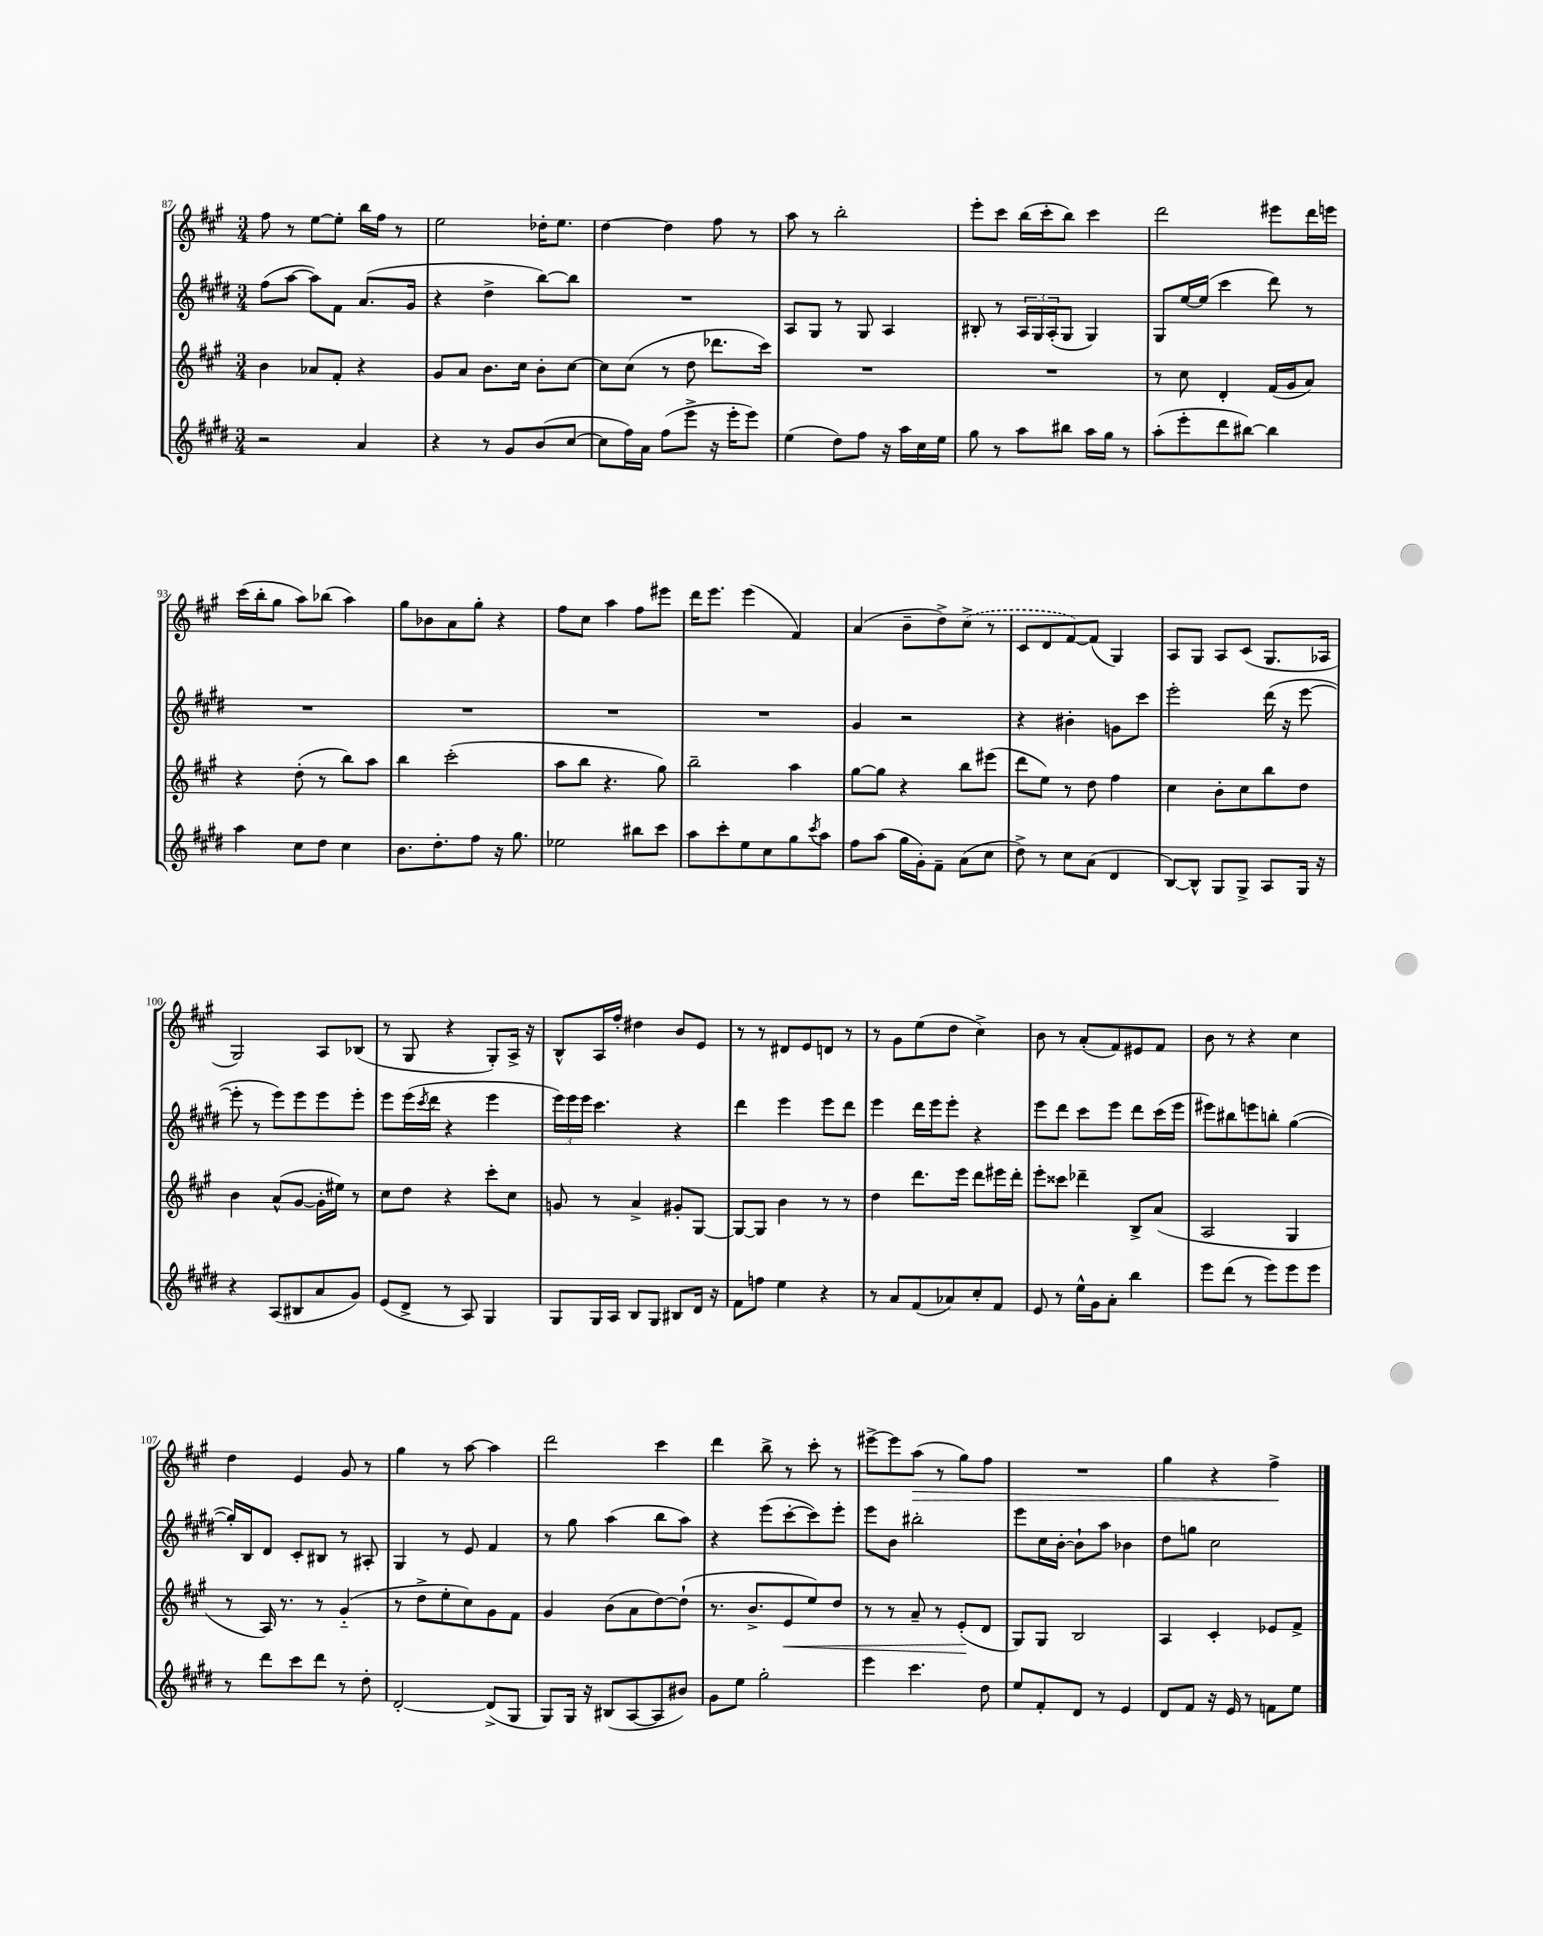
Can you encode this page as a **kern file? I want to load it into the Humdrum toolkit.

**kern	**kern	**dynam	**kern	**kern	**dynam
*part4	*part3	*part3	*part2	*part1	*part1
*staff4	*staff3	*staff3	*staff2	*staff1	*staff1
*clefG2	*clefG2	*	*clefG2	*clefG2	*
*k[f#c#g#d#]	*k[f#c#g#]	*	*k[f#c#g#d#]	*k[f#c#g#]	*
*M3/4	*M3/4	*	*M3/4	*M3/4	*
=87	=87	=87	=87	=87	=87
2r	4b\	.	(8ff#\L	8ff#\	.
.	.	.	[8aa\J	8r	.
.	8a-X/L	.	8aa\L])	[8ee\L	.
.	8f#'/J	.	8f#\J	8ee'\J]	.
4a/	4r	.	(8.a/L	16bb\LL	.
.	.	.	.	16ff#\JJ	.
.	.	.	.	8r	.
.	.	.	16g#/Jk	.	.
=88	=88	=88	=88	=88	=88
4r	8g#/L	.	4r	2ee\	.
.	8a/J	.	.	.	.
8r	8.b\L	.	4dd#^\	.	.
8g#/L	.	.	.	.	.
.	16cc#\Jk	.	.	.	.
(8b/	8b'\L	.	[8bb\L)	16dd-X'\KL	.
.	.	.	.	8.ee\J	.
[8cc#/J	[8cc#\J	.	8bb\J]	.	.
=89	=89	=89	=89	=89	=89
8cc#\L]	8cc#\L]	.	2.r	[4dd\	.
16ff#\L)	(8cc#\J	.	.	.	.
16a\JJ	.	.	.	.	.
(8ff#\L	8r	.	.	4dd\]	.
8eee^\J	8dd\	.	.	.	.
16r	8.ddd-X\L	.	.	8ff#\	.
16eee'\KL	.	.	.	.	.
8eee\J)	.	.	.	8r	.
.	16ccc#\Jk)	.	.	.	.
=90	=90	=90	=90	=90	=90
(4ee\	2.r	.	8A/L	8aa\	.
.	.	.	8G#/J	8r	.
8dd#\L)	.	.	8r	2bb'\	.
8ff#\J	.	.	8G#/	.	.
16r	.	.	4A/	.	.
16aa\LL	.	.	.	.	.
16cc#\	.	.	.	.	.
16ee\JJ	.	.	.	.	.
=91	=91	=91	=91	=91	=91
8gg#\	2.r	.	8B#X'/	8eee'\L	.
8r	.	.	8r	8ccc#\J	.
8aa\L	.	.	24A/LL	(16bb\LL	.
.	.	.	24G#/	.	.
.	.	.	.	16ccc#'\J	.
.	.	.	(24A'/J	.	.
8bb#X\J	.	.	8G#/J	8bb\J)	.
16aa\LL	.	.	4G#/)	4ccc#\	.
16gg#\JJ	.	.	.	.	.
8r	.	.	.	.	.
=92	=92	=92	=92	=92	=92
(8aa'\L	8r	.	8G#/L	2ddd\	.
8eee'\	8cc#\	.	[16ee/L	.	.
.	.	.	(16ee/JJ]	.	.
8ddd#\	4d'/	.	4ccc#\	.	.
[8bb#X\J)	.	.	.	.	.
4bb#\]	(16f#/LL	.	8ddd#\)	8eee#X\L	.
.	16g#/J	.	.	.	.
.	8a/J)	.	8r	16ddd\L	.
.	.	.	.	16eeen\JJ	.
!!LO:LB:g=z
=93	=93	=93	=93	=93	=93
4aa\	4r	.	2.r	(16ccc#\LL	.
.	.	.	.	16bb'\J	.
.	.	.	.	8gg#\J	.
8cc#\L	(8dd'\	.	.	8aa\L)	.
8dd#\J	8r	.	.	(8bb-X\J	.
4cc#\	8bb\L)	.	.	4aa\)	.
.	8aa\J	.	.	.	.
=94	=94	=94	=94	=94	=94
8.b\L	4bb\	.	2.r	8gg#\L	.
.	.	.	.	8b-X\	.
8.dd#'\	.	.	.	.	.
.	(2ccc#'\	.	.	8a\	.
8ff#\J	.	.	.	8gg#'\J	.
16r	.	.	.	4r	.
8.gg#\	.	.	.	.	.
=95	=95	=95	=95	=95	=95
2ee-X\	8aa\L	.	2.r	8ff#\L	.
.	8bb\J	.	.	8cc#\J	.
.	4.r	.	.	4aa\	.
8bb#X\L	.	.	.	8ff#\L	.
8ccc#\J	8gg#\)	.	.	8eee#X\J	.
=96	=96	=96	=96	=96	=96
8aa\L	2bb~\	.	2.r	16ddd\KL	.
.	.	.	.	8.eee\J	.
8ccc#'\	.	.	.	.	.
8ee\	.	.	.	(4eee\	.
8cc#\	.	.	.	.	.
8gg#\	4aa\	.	.	4f#/)	.
8qccc#/	.	.	.	.	.
8aa\J	.	.	.	.	.
=97	=97	=97	=97	=97	=97
8ff#\L	[8gg#\L	.	4g#/	(4a/	.
(8aa\J	8gg#\J]	.	.	.	.
16gg#\LL	4r	.	2r	8b~\L	.
16g#'\J)	.	.	.	.	.
8f#~\J	.	.	.	8dd^\)	.
(8a\L	8bb\L	.	.	(8cc#^\J	.
8cc#\J	(8eee#X\J	.	.	8r	.
=98	=98	=98	=98	=98	=98
8dd#^\)	8ddd\L	.	4r	8c#/L	.
8r	8ee\J)	.	.	8d/	.
8cc#\L	8r	.	4b#X'\	[8f#/)	.
(8a\J	8dd\	.	.	(8f#/J]	.
4d#/	4ff#\	.	8gn\L	4G#/)	.
.	.	.	8ccc#\J	.	.
=99	=99	=99	=99	=99	=99
[8B/L)	4cc#\	.	2eee'\	8A/L	.
8B^^/J]	.	.	.	8G#/J	.
8G#/L	8b'\L	.	.	8A/L	.
8G#^/J	8cc#\	.	.	(8c#/J	.
8A/L	8bb\	.	(16ddd#\	8.G#/L	.
.	.	.	16r	.	.
16G#/Jk	8dd\J	.	[8eee\	.	.
16r	.	.	.	16A-X/Jk	.
!!LO:LB:g=z
=100	=100	=100	=100	=100	=100
4r	4b\	.	8eee'\]	2G#/)	.
.	.	.	8r	.	.
(8A/L	(8a^^/L	.	8eee\L)	.	.
8B#X/	[8g#/J	.	8eee\	.	.
8a/	16g#'\LL]	.	8eee\	8A/L	.
.	16ee#X\JJ)	.	.	.	.
8g#/J)	8r	.	8eee'\J	(8B-X/J	.
=101	=101	=101	=101	=101	=101
(8e/L	8cc#\L	.	8eee\L	8r	.
8d#^/J	8dd\J	.	(16eee\L	8G#/	.
.	.	.	8qccc#/	.	.
.	.	.	16ddd#\JJ	.	.
8r	4r	.	4r	4r	.
8A/)	.	.	.	.	.
4G#/	8ccc#'\L	.	4eee\	8G#'/L)	.
.	8cc#\J	.	.	16A^/Jk	.
.	.	.	.	16r	.
=102	=102	=102	=102	=102	=102
8G#/L	8gn/	.	24eee\LL)	8B^^/L	.
.	.	.	24eee\	.	.
.	.	.	24eee\JJ	.	.
16G#/L	8r	.	4.ccc#\	16A/L	.
16A/JJ	.	.	.	16ff#'/JJ	.
8B/L	4a^/	.	.	4dd#X\	.
8G#/J	.	.	.	.	.
8B#X/L	8g#X'/L	.	4r	8b/L	.
16d#/Jk	[8G#/J	.	.	8e/J	.
16r	.	.	.	.	.
=103	=103	=103	=103	=103	=103
8f#\L	8G#/L_	.	4ddd#\	8r	.
8ffn\J	8G#/J]	.	.	8r	.
4ee\	4b\	.	4eee\	8d#X/L	.
.	.	.	.	8e/	.
4r	8r	.	8eee\L	8dn/J	.
.	8r	.	8ddd#\J	8r	.
=104	=104	=104	=104	=104	=104
8r	4dd\	.	4eee\	8r	.
8a/L	.	.	.	8g#\L	.
(8f#/	8.ddd\L	.	16ddd#\LL	(8ee\	.
.	.	.	16eee\J	.	.
8a-X/)	.	.	8eee'\J	8dd\J	.
.	16eee\Jk	.	.	.	.
8cc#'/	8ddd\L	.	4r	4cc#^\)	.
8f#/J	16eee#X\L	.	.	.	.
.	16ddd'\JJ	.	.	.	.
=105	=105	=105	=105	=105	=105
8e/	8eee'\L	.	8eee\L	8b\	.
8r	8ccc##X\J	.	8ddd#\J	8r	.
16ee^^\LL	4ddd-X~\	.	8ccc#\L	(8a'/L	.
16g#\J	.	.	.	.	.
8a'\J	.	.	8eee\J	8f#/)	.
4bb\	8B^/L	.	8ddd#\L	8e#X/	.
.	(8a/J	.	(16ccc#\L	8f#/J	.
.	.	.	16eee\JJ	.	.
=106	=106	=106	=106	=106	=106
8eee\L	2A/	.	8eee#X\L)	8b\	.
(8ddd#\J	.	.	8bb#X\	8r	.
8r	.	.	8eeen\	4r	.
8eee\L)	.	.	8bbn'\J	.	.
8eee\	4G#/	.	([4gg#\	4cc#\	.
8eee\J	.	.	.	.	.
!!LO:LB:g=z
=107	=107	=107	=107	=107	=107
8r	8r	.	16gg#'/LL])	4dd\	.
.	.	.	16B/J	.	.
8ddd#\L	16A/)	.	8d#/J	.	.
.	8.r	.	.	.	.
8ccc#\	.	.	8c#'/L	4e/	.
8ddd#\J	8r	.	8B#X/J	.	.
8r	(4g#/	.	8r	8g#/	.
8dd#'\	.	.	8A#X'/	8r	.
=108	=108	=108	=108	=108	=108
[2d#'/	8r	.	4G#/	4gg#\	.
.	8dd^\L	.	.	.	.
.	8ee'\	.	8r	8r	.
.	8cc#\)	.	8e/	[8aa\	.
(8d#^/L]	8g#\	.	4f#/	4aa\]	.
8G#/J	8f#\J	.	.	.	.
=109	=109	=109	=109	=109	=109
8G#/L)	4g#/	.	8r	2ddd\	.
16G#/Jk	.	.	8gg#\	.	.
16r	.	.	.	.	.
(8B#X/L	(8b\L	.	(4aa\	.	.
[8A/	8a\	.	.	.	.
8A/]	[8dd\)	.	8bb\L	4ccc#\	.
8b#X/J)	(8dd`\J]	.	8aa\J)	.	.
=110	=110	=110	=110	=110	=110
8g#\L	8.r	.	4r	4ddd\	.
8ee\J	.	.	.	.	.
.	8.b^/L	.	.	.	.
2gg#'\	.	.	(8eee\L	8bb^\	.
!	!	!LO:HP:b	!	!	!
.	8e/	<	[8ccc#'\	8r	.
.	8ee/)	.	8ccc#\])	8ccc#'\	.
.	8dd/J	.	8eee'\J	8r	.
=111	=111	=111	=111	=111	=111
4eee\	8r	.	8eee\L	[8eee#X^\L	.
.	8r	.	8b\J	8eee#\]	.
!	!	!	!	!	!LO:HP:b
4.ccc#\	8a~/	.	2bb#X'\	(8aa\J	>
.	8r	.	.	8r	.
.	(8e'/L	.	.	8gg#\L)	.
8dd#\	8d/J	[	.	8ff#\J	.
=112	=112	=112	=112	=112	=112
8ee/L	8G#/L)	.	8eee\L	2.r	.
8f#'/	8G#/J	.	16cc#\L	.	.
.	.	.	[16b'\JJ	.	.
8d#/J	2B/	.	8b`\L]	.	.
8r	.	.	8aa\J	.	.
4e/	.	.	4b-X\	.	.
=113	=113	=113	=113	=113	=113
8d#/L	4A/	.	8dd#\L	4gg#\	.
8f#/J	.	.	8ggn\J	.	.
16r	4c#'/	.	2cc#\	4r	.
16e/	.	.	.	.	.
8r	.	.	.	.	.
8fn\L	8e-X/L	.	.	4ff#^\	.
8ee\J	8f#^/J	.	.	.	.
.	.	.	.	.	]
==	==	==	==	==	==
*-	*-	*-	*-	*-	*-
